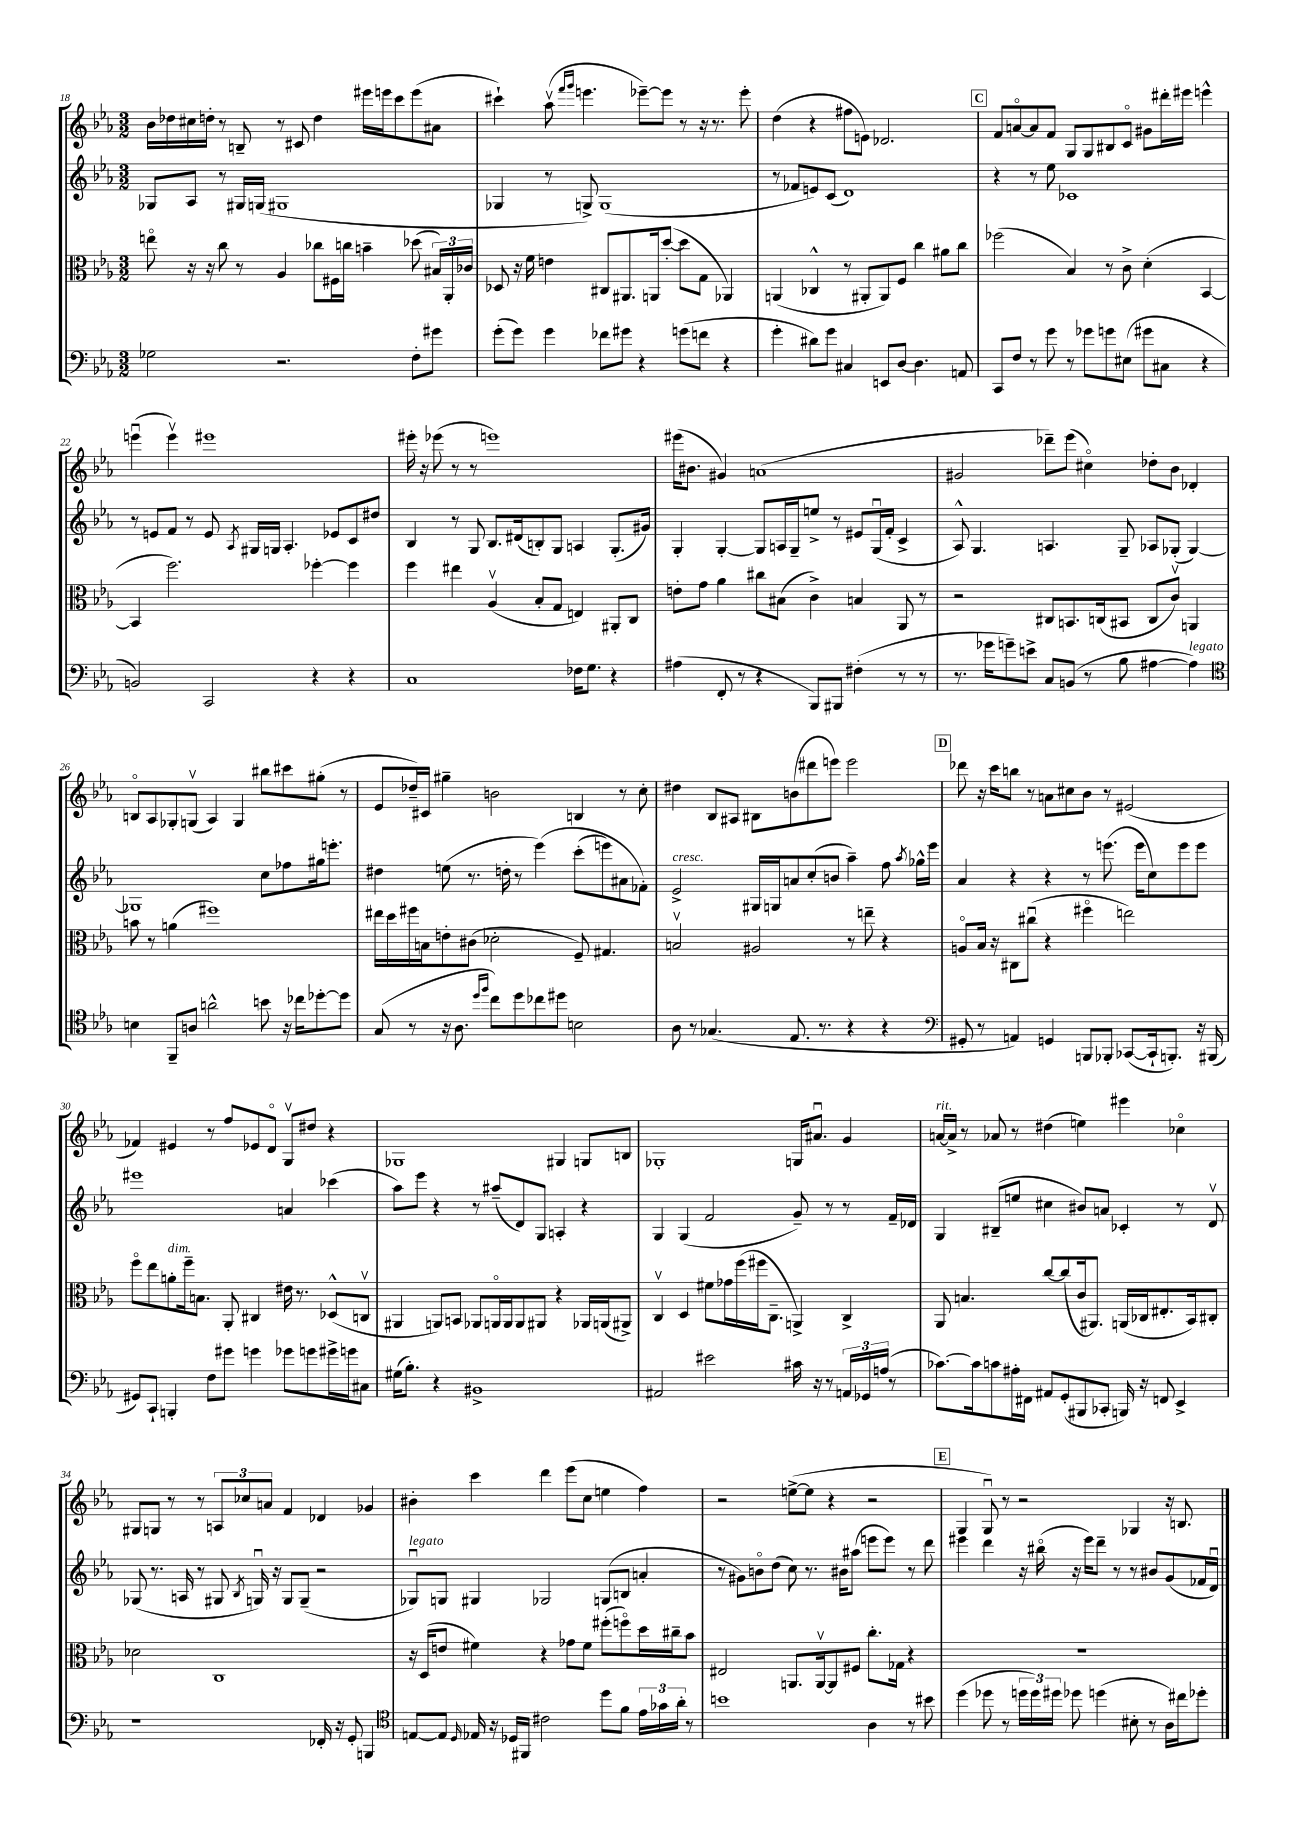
<<
\new StaffGroup <<
\new Staff = "s0" {
    \clef treble \key ees \major \numericTimeSignature \time 3/2
    \autoBeamOff bes'16[ des''16 cis''16 d''16]-. r8 b8-- r8 cis'8 d''4 eis'''16[ e'''16 c'''8 e'''8( ais'8] |
    cis'''4-!) aes''8\upbow( \grace { f'''16[ g'''16] } e'''4. ees'''8[~--) ees'''8] r8 r16 r8. ees'''8-. |
    d''4( r4 fis''8[ e'8]) des'2. |
    \mark \markup { \box "C" } f'8[ a'8~\flageolet a'8 f'8] g8[ g8 bis8 c'8]\flageolet gis'8[ dis'''16-. eis'''16] e'''4-^ |
    e'''4\downbow( e'''4\upbow) eis'''1 |
    eis'''16-. r16 ees'''8( r8 r8 e'''1) |
    eis'''16[( bis'8.] gis'4) a'1( |
    gis'2 des'''8[--) ees'''8]( cis''4\flageolet) des''8[-. bes'8] des'4-. |
    b8[\flageolet aes8 ges8-. g8]\upbow( aes4) g4 bis''8[ cis'''8 gis''8]-.( r8 |
    ees'8[ des''16--) cis'16] gis''4-- b'2 b4 r8 c''8-. |
    dis''4 bes8[ ais8] bis8[ b'8( dis'''8 e'''8]) e'''2 |
    \mark \markup { \box "D" } des'''8 r16 c'''16[ b''8] r8 a'8[ cis''8 bes'8] r8 eis'2( |
    fes'4) eis'4 r8 f''8[ ees'8 d'8]\flageolet g8[\upbow dis''8] r4 |
    ges1 gis4 g8[ b8] |
    ges1-. g16[ ais'8.]\downbow g'4 |
    a'16[~^\markup { \italic "rit." } a'16]-> r8 aes'8 r8 dis''4( e''4) eis'''4 ces''4\flageolet |
    gis8[ g8] r8 r8 \tuplet 3/2 { a8[ ces''8 a'8] } f'4 des'4 ges'4 |
    bis'4-. c'''4 d'''4 ees'''8[( c''8] e''4 f''4) |
    r2 e''8[~->( e''8] r4 r2 |
    \mark \markup { \box "E" } g4 g8\downbow) r8 r2 ges4 r16 b8. \bar "|." |
}
\new Staff = "s1" {
    \clef treble \key ees \major \numericTimeSignature \time 3/2
    \autoBeamOff ges8[ aes8] r8 gis16[ g16]( gis1 |
    ges4 r8 g8->) g1( |
    r8 fes'8[ e'8) c'8]( d'1) |
    \mark \markup { \box "C" } r4 r8 ees''8 ces'1 |
    r8 e'8[ f'8] r8 e'8 \acciaccatura { aes8 } gis16[ g16] aes4.-. ees'8[ c'8 dis''8] |
    bes4 r8 g8 bes8.[ dis'16( b8-.) g8] a4 g8.[-.( gis'16]) |
    g4-. g4~-. g8[ a16 g16-- e''8]-> r8 eis'8[ g16\downbow( f'16]-. c'4-> |
    aes8-^) g4. a4. g8-- aes8[ ges8]-.( ges4~) |
    ges1 c''8[ fes''8 gis''16 e'''8.]-. |
    dis''4 e''8( r8. d''16-. r8 ees'''4)\( c'''8[-.( e'''8) ais'8 fes'8]-.\) |
    ees'2->^\markup { \italic "cresc." } gis16[ g16 a'8 c''8-.( b'8] aes''4--) f''8 \acciaccatura { aes''8 } ges''16[-^ ees'''16] |
    \mark \markup { \box "D" } aes'4 r4 r4 r8 e'''8.( e'''16[ c''8) e'''8 e'''8] |
    eis'''1 a'4 ces'''4( |
    aes''8[) ees'''8] r4 r8 ais''8[--( d'8) g8] a4-. r4 |
    g4 g4( f'2 g'8--) r8 r8 f'16[-- des'16] |
    g4 bis8[--( e''8] cis''4 bis'8[) a'8] ces'4-. r8 d'8\upbow |
    ges8( r8. a16 r8 gis8 \acciaccatura { bes8 } g16\downbow) r16 g8[ g8]--( r2 |
    ges8[\downbow^\markup { \italic "legato" }) g8] gis4 ges2 g8[( b8] a'4-. |
    r8 gis'8[) b'8\flageolet d''8]( c''8) r8. bis'16[ ais''8]( e'''8[ e'''8]) r8 d'''8 |
    \mark \markup { \box "E" } eis'''4 d'''4 r16 bis''16\flageolet( r16 eis'''16[) d'''8]-- r8 r8 bis'8[ g'8( fes'16 d'16]\downbow) \bar "|." |
}
\new Staff = "s2" {
    \clef alto \key ees \major \numericTimeSignature \time 3/2
    \autoBeamOff e''8\flageolet r16 r16 c''8 r8 aes4 ces''8[ fis16 c''16] b'4-- des''8( \tuplet 3/2 { bis16[) aes,16-. ces'16] } |
    des8 r16 f'16 e'4 cis8[ ais,8. a,16 d''8]~-.( d''8[ g8] aes,4) |
    a,4( ces4-^ r8 ais,8[-. ais,8) f8] c''4 ais'8[ c''8] |
    \mark \markup { \box "C" } fes''2( bes4) r8 c'8-> d'4-.( bes,4~ |
    bes,4 f''2.) fes''4~-. fes''4 |
    f''4 eis''4 aes4\upbow( bes8[-. g8] e4) ais,8[-. c8] |
    e'8[-. g'8] aes'4 cis''8[ bis8]( c'4->) b4 aes,8 r8 |
    r2 cis8[ b,8. c16( bis,8] c8[ c'8]\upbow) a,4 |
    b'8 r8 a'4( fis''1) |
    eis''16[ d''16 fis''16 b16 e'8-. cis'8]( des'2-. f8--) gis4. |
    b2\upbow ais2 r8 e''8-- r4 |
    \mark \markup { \box "D" } a8[\flageolet bes16] r16 cis8[ cis''8]\downbow( r4 fis''4\flageolet e''2) |
    f''8[\flageolet ees''8 a'8-.^\markup { \italic "dim." } f''16-- b8.] aes,8-. cis4 eis'16 r8. des8[-^( c8]\upbow |
    ais,4 a,8[) b,8] aes,8[ a,16\flageolet a,16 a,8 ais,8] r4 aes,16[ a,16( ais,8]->) |
    c4\upbow d4 fis'8[ ges'16 f''16( fis''16 c8.]-- a,4->) c4-> |
    aes,8 b4. c''8[~ c''8( c'16 ais,8.]) a,16[( ces16 eis8.-. bes,16) cis8]-. |
    des'2 c1 |
    r16 d16[( e'8] fis'4) r4 ges'8[ fis'8] fis''8[-.( f''8\flageolet) d''16 cis''16-- bes'8] |
    eis2 a,8.[ a,16~\upbow a,8 fis8] c''8.[-. ges16] r4 |
    \mark \markup { \box "E" } R1. \bar "|." |
}
\new Staff = "s3" {
    \clef bass \key ees \major \numericTimeSignature \time 3/2
    \autoBeamOff ges2 r2. f8[-. gis'8] |
    g'8[-.( g'8]) g'4 fes'8[ gis'8] r4 g'8[( f'8] r4 |
    g'4-. dis'8[) g'8] cis4 e,8[ d8]~ d4. a,8 |
    \mark \markup { \box "C" } c,8[ f8] r8 g'8 r8 ges'8[ g'8 eis8]( gis'8[ cis8] r4 |
    b,2) c,2 r4 r4 |
    c1 fes16[ g8.] r4 |
    ais4( f,8-. r8 r4 bes,,8[) bis,,8] fis4-.( r8 r8 |
    r8. ges'16[ g'8--) e'8]-> c8[ b,8]( r8 bes8 ais4~ ais4^\markup { \italic "legato" }) |
    \clef tenor b4 f,8[-- a8] a'2-^ b'8 r16 ces''16[ des''8~-. des''8] |
    g8( r8 r16 aes8. \grace { d''16[ f''16] } c''8[) d''8 ces''8 dis''8] b2 |
    aes8 r8 ges4.( ees8. r8. r4 r4 |
    \mark \markup { \box "D" } \clef bass gis,8-. r8 a,4) g,4 b,,8[ bes,,8]-. ces,8[~( ces,16-! b,,8.]-.) r16 bis,,16( |
    gis,8[) c,8]-! b,,4-. f8[ gis'8] g'4 ges'8[ g'8 gis'16-> g'16 cis8] |
    gis16[( bes8.]-.) r4 bis,1-> |
    ais,2 eis'2 cis'16 r16 r8 \tuplet 3/2 { a,16[ ges,16 a16]( } r8 |
    ces'8.[~) ces'16 c'8 ais16-. fis,16] ais,8[ g,8-.( bis,,8 ces,8]-. b,,16) r16 f,8 ees,4-> |
    r1 fes,16-. r16 g,8-. b,,4 |
    \clef tenor e8[~ e8] \grace { d16 } ees16 r16 des16[ fis,16] cis'2 d''8[ f'8] \tuplet 3/2 { ees'16[ ges'16 aes'16]-. } r8 |
    b'1 aes4 r8 bis'8 |
    \mark \markup { \box "E" } d''4( des''8 r8 \tuplet 3/2 { d''16[ d''16) dis''16] } des''8 d''4( bis8-. r8 aes16[) cis''16 des''8]-. \bar "|." |
}
>>
>>
\layout { \context { \Score currentBarNumber = #18 } }
